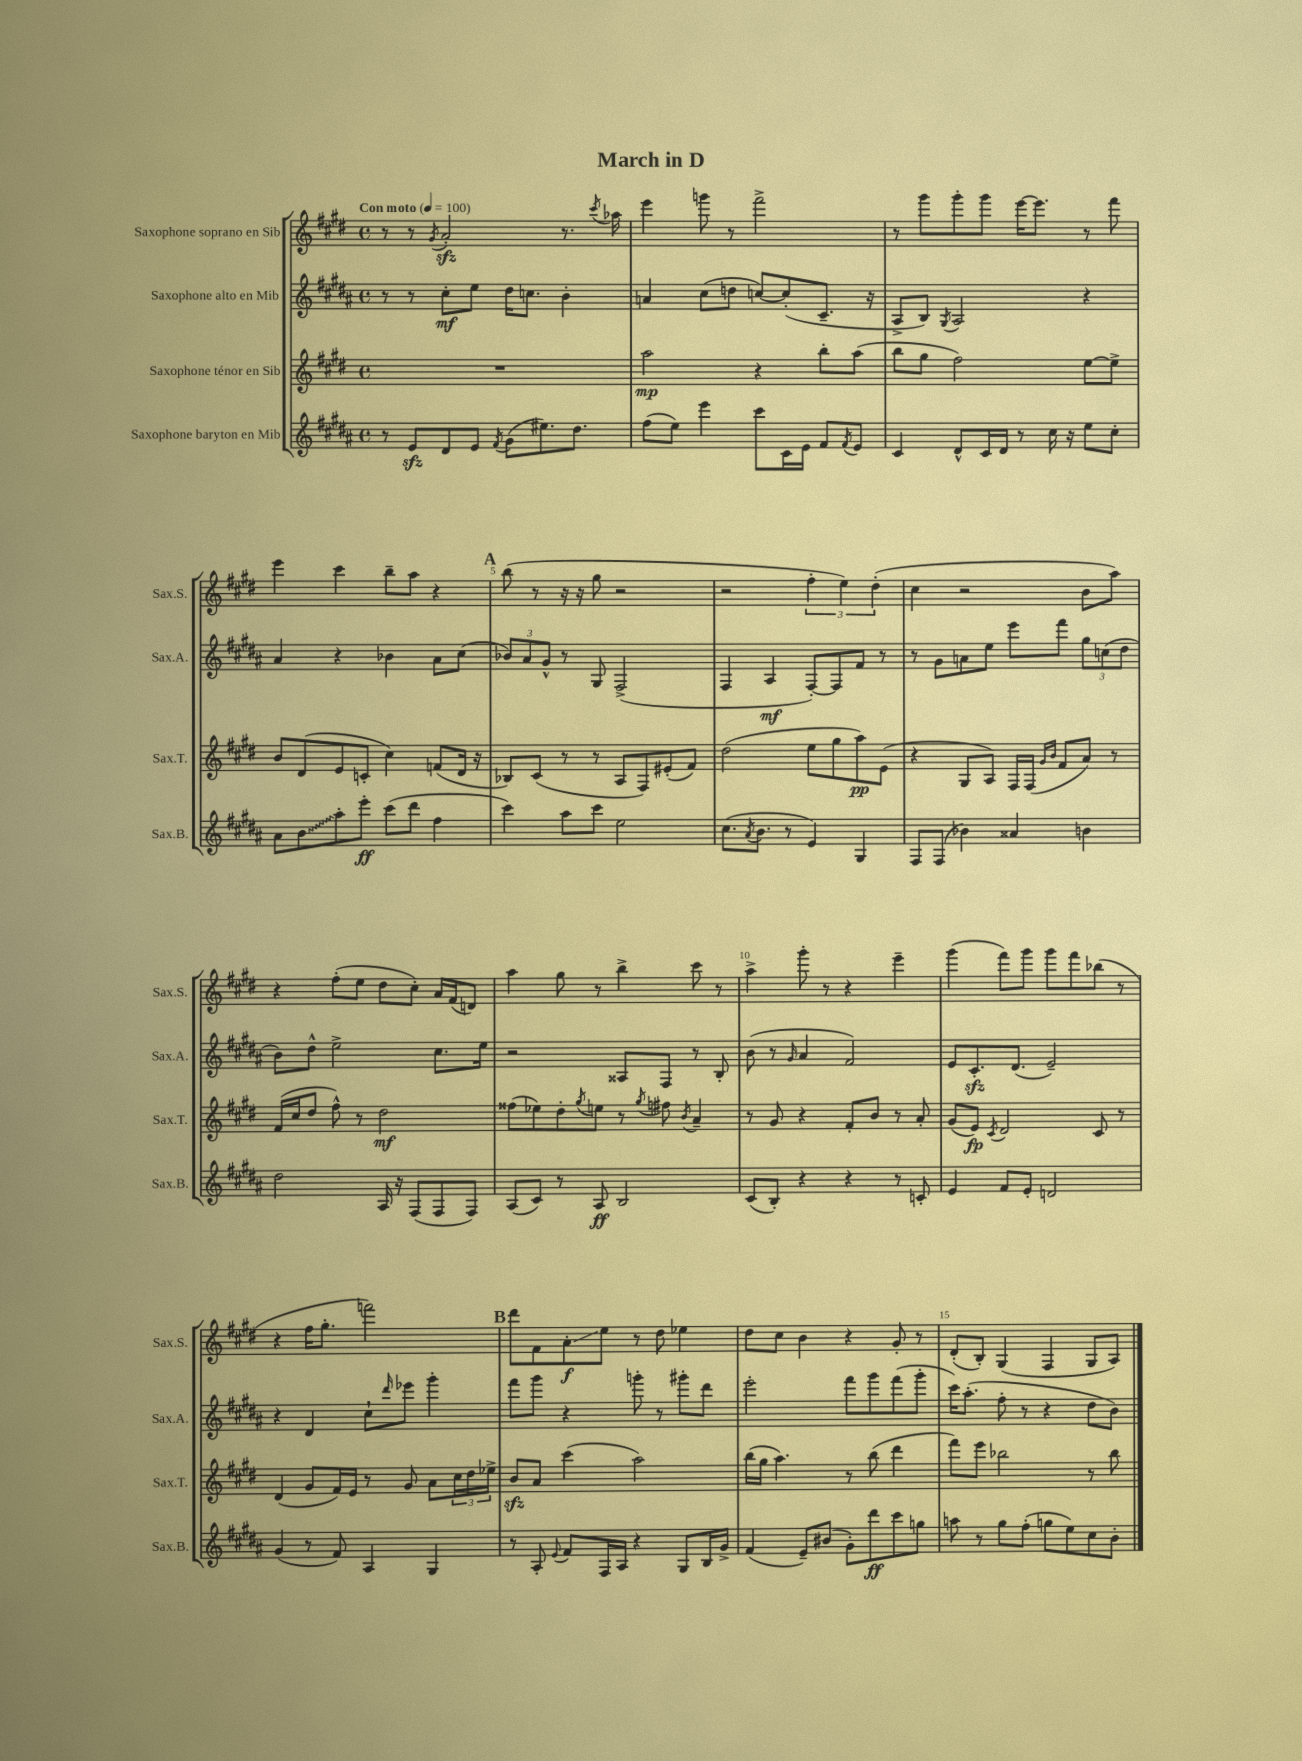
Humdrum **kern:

**kern	**kern	**kern	**kern
*staff4	*staff3	*staff2	*staff1
*clefG2	*clefG2	*clefG2	*clefG2
*k[f#c#g#d#a#]	*k[f#c#g#d#]	*k[f#c#g#d#a#]	*k[f#c#g#d#]
*M4/4	*M4/4	*M4/4	*M4/4
*met(c)	*met(c)	*met(c)	*met(c)
*MM100	*MM100	*MM100	*MM100
8r	1r	8r	8r
8e	.	8r	8r
.	.	.	8qg#
8d#	.	8cc#'	2a'
8e	.	8ee	.
8qf#	.	.	.
(8g#	.	16dd#	.
.	.	8.cc	.
8.ee#)	.	.	.
.	.	4b'	8.r
8.dd#	.	.	.
.	.	.	8qccc#
.	.	.	16aa-
=	=	=	=
(8ff#	2aa	4a	4eee
8ee)	.	.	.
4eee	.	(8cc#	8ggg
.	.	8dd	8r
8ccc#	4r	[8cc)	2fff#^
16c#	.	(8cc']	.
16e	.	.	.
8f#	8bb'	8.c#~	.
8qf#	.	.	.
8e	(8aa	.	.
.	.	16r	.
=	=	=	=
4c#	8bb	8A#^	8r
.	8gg#	8B)	8ggg#
.	.	8qG#	.
8d#^^	2ff#)	2A#	8ggg#'
16c#	.	.	8ggg#
16d#	.	.	.
8r	.	.	[16eee
.	.	.	8.eee]
16cc#	.	.	.
16r	.	.	.
8ee	[8ee	4r	8r
8cc#'	8ee^]	.	8fff#
=	=	=	=
8a#	8b	4a#	4eee
8b	(8d#	.	.
8aa#'	8e	4r	4ccc#
8eee'	8c'	.	.
(8ccc#	4cc#)	4b-	8bb~
8ddd#	.	.	8aa
4ff#	(8f	8a#	4r
.	16d#	(8cc#	.
.	16r	.	.
=	=	=	=
4ccc#)	8B-)	12b-)	(8bb
.	.	12a#	.
.	(8c#	.	8r
.	.	12g#^^	.
8aa#	8r	8r	16r
.	.	.	16r
8ccc#	8r	8G#	8gg#
2ee	8A	(2F#^	2r
.	8F#)	.	.
.	(8e#'	.	.
.	8f#)	.	.
=	=	=	=
(8.cc#	(2dd#	4F#	2r
8qa#	.	.	.
8.b	.	.	.
.	.	4A#	.
8r	.	.	.
4e)	8ee	[8F#')	6ff#'
.	8gg#	8F#]	.
.	.	.	6ee)
4G#	8aa)	8f#	.
.	.	.	(6dd#'
.	(8e	8r	.
=	=	=	=
8F#	4r	8r	4cc#
(8F#	.	8g#	.
4b-)	8G#	8a	2r
.	8A)	8ee	.
4a##	16F#	8eee	.
.	(16F#	.	.
.	16qqg#	.	.
.	16qqb	.	.
.	8f#	8fff#	.
4b	8a)	12gg#	8b
.	.	(12cc	.
.	8r	.	8aa)
.	.	12dd#	.
=	=	=	=
2dd#	(16f#	8b)	4r
.	16cc#	.	.
.	8dd#	8dd#^^	.
.	8ff#^^)	2ee^	(8ff#'
.	8r	.	8ee
16A#	2dd#	.	8dd#
16r	.	.	.
(8F#	.	.	8cc#')
8F#	.	8.cc#	16a
.	.	.	(16f#
8F#)	.	.	8d)
.	.	16ee	.
=	=	=	=
(8A#	(8ff##	2r	4aa
8c#)	8ee-)	.	.
8r	8dd#'	.	8gg#
.	8qgg#	.	.
8A#	8ee	.	8r
2B	8r	8A##	4bb^
.	8qgg#	.	.
.	8ff#	8F#	.
.	8qb	.	.
.	4a~	8r	8ccc#
.	.	8B'	8r
=	=	=	=
(8c#	8r	(8b	4aa^
8B')	8g#	8r	.
.	.	16qqg#	.
4r	4r	4a#	8ggg#'
.	.	.	8r
4r	8f#'	2f#)	4r
.	8b	.	.
8r	8r	.	4eee~
8c'	8a'	.	.
=	=	=	=
4e	(8g#	8e	(4ggg#
.	8e)	8.c#'	.
.	8qc#	.	.
8f#	2d#	.	8fff#)
.	.	(8.d#	.
8e'	.	.	8ggg#
2d	.	2e~)	8ggg#
.	.	.	8fff#
.	8c#	.	(8bb-
.	8r	.	8r
=	=	=	=
(4g#	(4d#	4r	4r
8r	8g#	4d#	16ff#
.	.	.	8.gg#'
8f#)	16f#)	.	.
.	16e	.	.
4A#	8r	8cc#`	2fff)
.	.	16qqddd#	.
.	8g#	8eee-	.
4G#	8a	4ggg#'	.
.	24cc#	.	.
.	24dd#	.	.
.	24ee-^	.	.
=	=	=	=
8r	8b	8fff#	8ddd#
8A#'	8a	8ggg#	8f#
8qqe	.	.	.
8f#	(4ccc#	4r	8a'
16F#	.	.	8ee
16A#	.	.	.
4r	2aa)	8ggg'	8r
.	.	8r	8dd#
8G#	.	8ggg#'	4ee-
16B	.	8ddd#	.
16g#^	.	.	.
=	=	=	=
(4f#	(16bb	2eee'	8dd#
.	16gg#	.	.
.	4.aa)	.	8cc#
8e~)	.	.	4b
(8b#	.	.	.
8g#')	8r	8fff#	4r
8ddd#	(8bb	8ggg#	.
8ccc#	4ddd#	(8fff#	8g#'
8gg	.	8ggg#'	8r
=	=	=	=
8aa	8fff#)	16ccc#)	(8d#'
.	.	(8.aa#'	.
8r	8eee	.	8B')
8gg#	2bb-	8ff#'	(4G#
(8ff#'	.	8r	.
8gg	.	4r	4F#
8ee)	.	.	.
8cc#	8r	8dd#	8G#
8b'	8bb-	8b)	8A)
==	==	==	==
*-	*-	*-	*-
